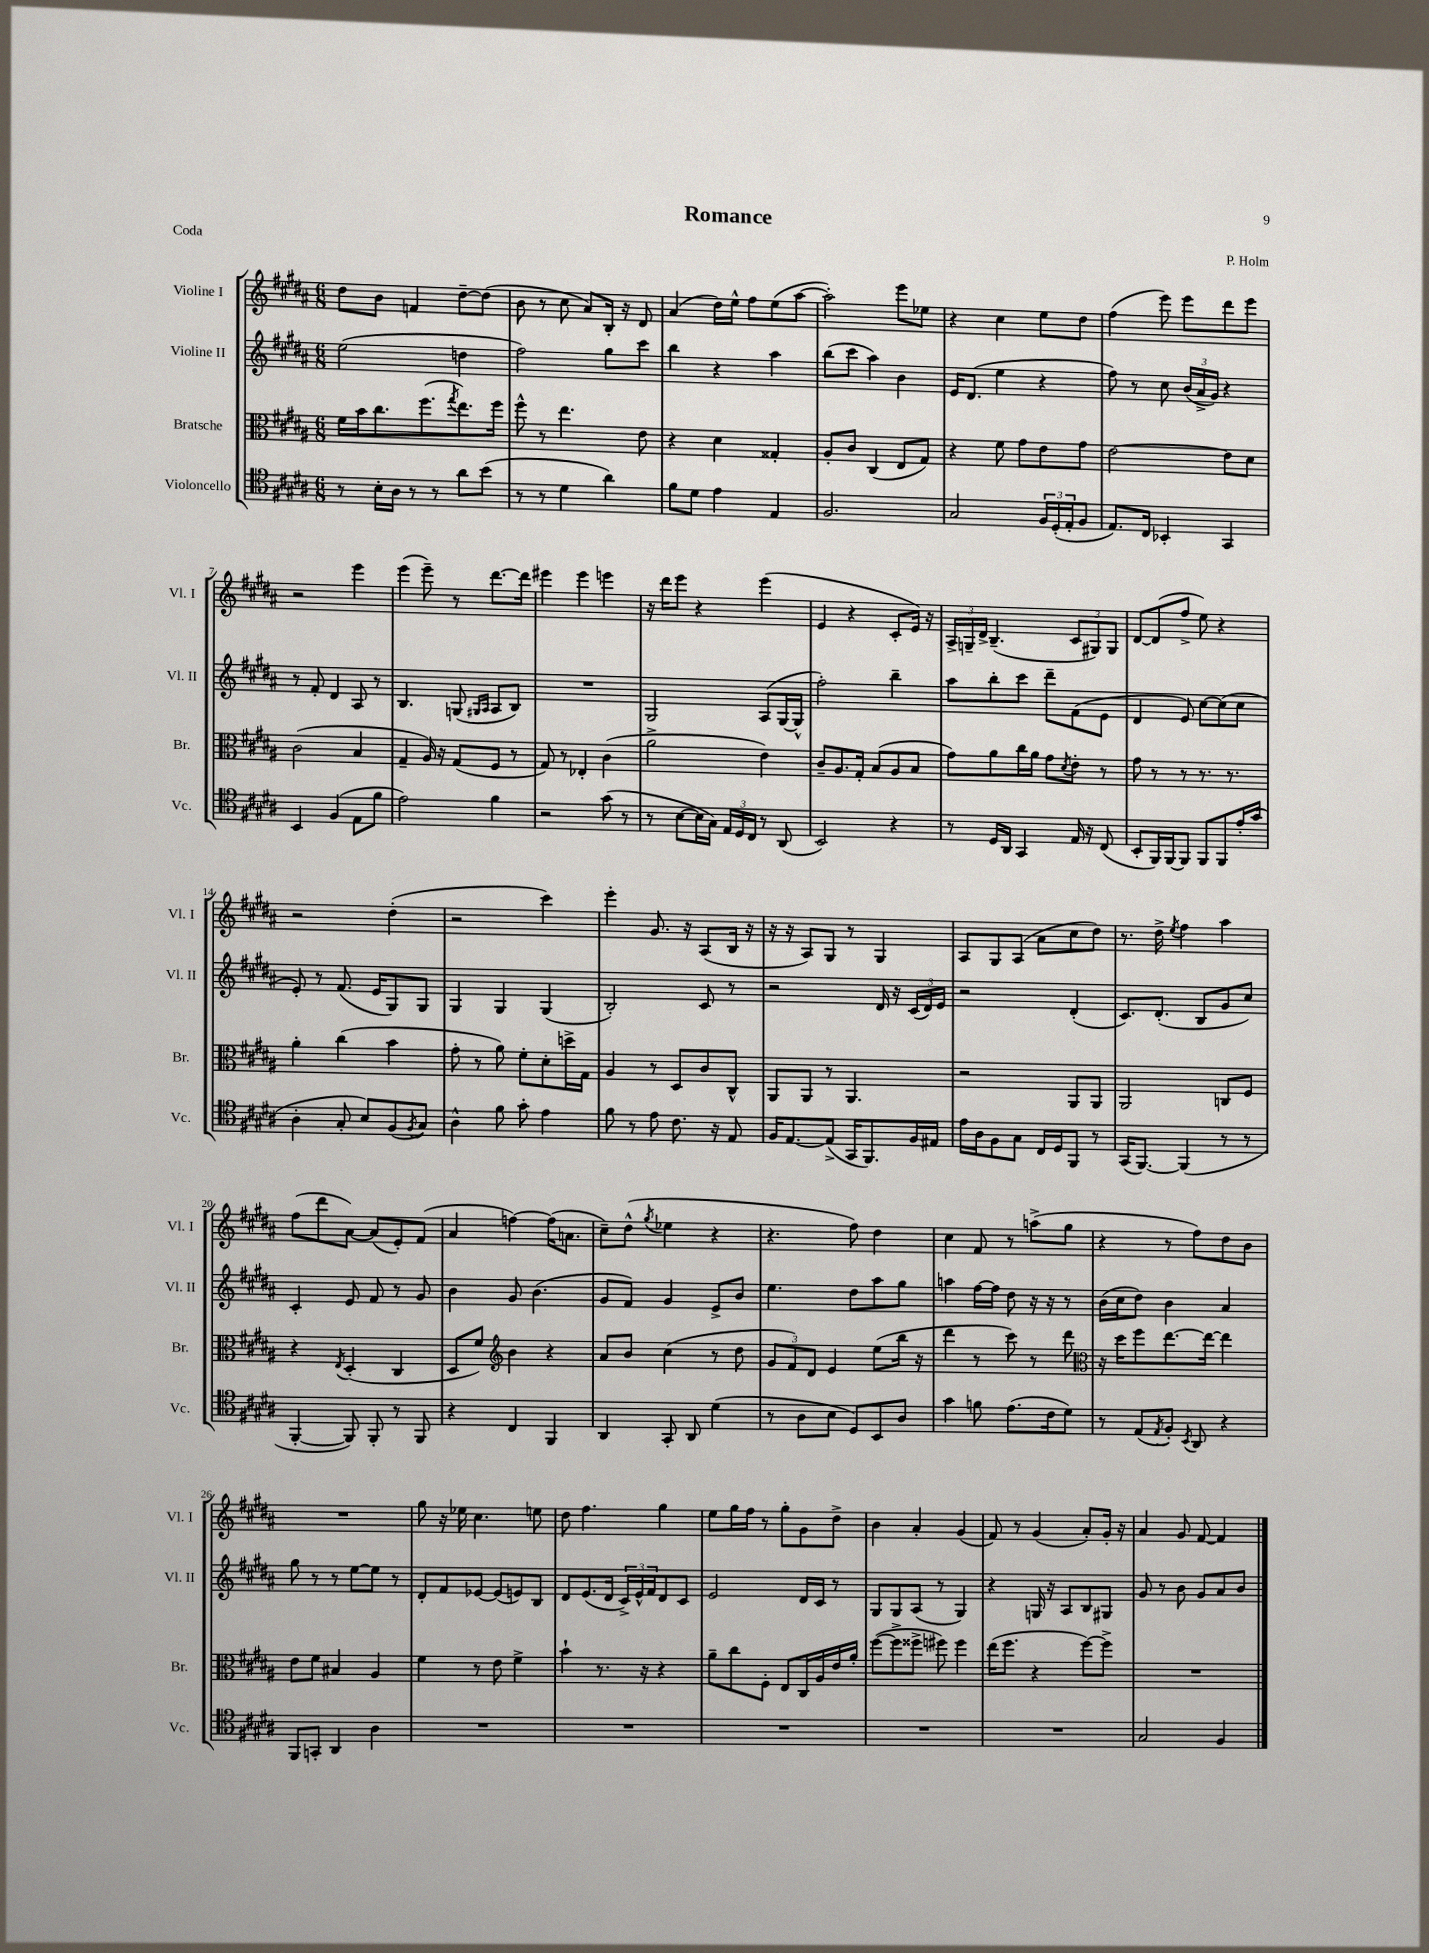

**kern	**kern	**kern	**kern
*staff4	*staff3	*staff2	*staff1
*clefC4	*clefC3	*clefG2	*clefG2
*k[f#c#g#d#a#]	*k[f#c#g#d#a#]	*k[f#c#g#d#a#]	*k[f#c#g#d#a#]
*M6/8	*M6/8	*M6/8	*M6/8
8r	16f#\LL	(2ee\	8dd#\L
.	16b\J	.	.
16B'\LL	8.cc#\	.	8b\J
16A#\JJ	.	.	.
8r	.	.	4f/
.	(8.ff#\	.	.
8r	.	.	.
.	8qgg#/	.	.
8a#\L	8.ee\)	4dd\	[8dd#~\L
(8b\J	.	.	(8dd#\]J
.	16ff#\Jk	.	.
=	=	=	=
8r	8ff#^^\	2ff#\)	8b\
8r	8r	.	8r
4d#\	4.ee\	.	8cc#\
.	.	.	8a#/L)
4a#\)	.	8gg#\L	16B'/Jk
.	.	.	16r
.	8e\	8ccc#\J	8d#/
=	=	=	=
8f#\L	4r	4bb\	(4a#/
8d#\J	.	.	.
4e\	4d#\	4r	16dd#\LL)
.	.	.	16ee^^\JJ
.	.	.	8ff#\L
4E/	4G##'/	4aa#\	(8ee\
.	.	.	[8aa#\J
=	=	=	=
2.F#/	8A#'/L	(8bb\L	2aa#'\])
.	8c#/J	8ccc#\J	.
.	(4C#/	4aa#\)	.
.	8E/L	4b\	8eee\L
.	8G#/J)	.	8ee-\J
=	=	=	=
2G#/	4r	16e/LK	4r
.	.	(8.d#/J	.
.	8f#\	4ee\	4cc#\
.	8g#\L	.	.
24F#/LL	8e\	4r	8ee\L
(24D#'/	.	.	.
24E'/J	.	.	.
8F#/J	8g#\J	.	8dd#\J
=	=	=	=
8.E/L)	[2e\	8ff#\)	(4ff#\
.	.	8r	.
16C#/Jk	.	.	.
4BB-'/	.	8cc#\	8eee\)
.	.	(24b/LL	8eee\L
.	.	24a#^/	.
.	.	24g#/JJ)	.
4GG#/	8e\]L	4r	8ddd#\
.	8d#\J	.	8eee\J
=	=	=	=
4BB/	(2c#\	8r	2r
.	.	8f#'/	.
(4F#/	.	4d#/	.
8E\L	4B/	8A#/	4eee\
8f#\J	.	8r	.
=	=	=	=
2e\)	4G#~/	4.B/	(4eee\
.	16A#/)	.	8eee~\)
.	16r	.	.
.	(8G#/L	(8G/	8r
.	.	16qqG#/LL	.
.	.	16qqA#/JJ	.
4f#\	8F#/J	8A#/L	[8.ddd#\L
.	8r	8B/J)	.
.	.	.	16ddd#\]Jk
=	=	=	=
2r	8G#/)	2.r	4eee#\
.	8r	.	.
.	4E-'/	.	4eee#\
(8g#\	(4c#\	.	4eee\
8r	.	.	.
=	=	=	=
8r	2a#^\	2G#/	16r
.	.	.	16ddd#\LK
[8B\L	.	.	8eee\J
16B\]L	.	.	4r
16G#\JJ)	.	.	.
24E/LL	.	.	.
24D#/	.	.	.
24C#/JJ	.	.	.
8r	4e\)	(8A#/L	(4eee\
(8AA#/	.	[16G#/L	.
.	.	16G#^^/]JJ	.
=	=	=	=
2BB/)	8c#~/L	2ff#'\)	4e/
.	8.A#/	.	.
.	.	.	4r
.	16G#'/Jk	.	.
.	(8B/L	.	.
4r	8A#/	4bb~\	8c#'/L
.	8B/J	.	16e/Jk)
.	.	.	16r
=	=	=	=
8r	8g#\L)	8aa#\L	24A#^/LL
.	.	.	24G~/
.	.	.	24d#^/JJ
16D#/LL	8a#\	8bb'\	(4.B~/
16AA#/JJ	.	.	.
4GG#/	16cc#\L	8ccc#\J	.
.	16a#\JJ	.	.
.	8g#\L	8ddd#~\L	.
.	8qd#/	.	.
16E/	8e'\J	(8f#\	12c#/L
16r	.	.	.
.	.	.	12G#/)
(8C#/	8r	8e\J	.
.	.	.	12G#/J
=	=	=	=
8BB'/L	8g#\	4d#/	[8d#/L
16FF#/L)	8r	.	(8d#/]
[16FF#/J	.	.	.
8FF#/]J	8r	8e/)	8ff#^/J
8FF#/L	8.r	[8cc#\L	8ee\)
8FF#/	.	(8cc#\]	4r
.	8.r	.	.
16e'/L	.	8cc#\J	.
(16g#/JJ	.	.	.
=	=	=	=
4A#'\	4a#'\	8e'/)	2r
.	.	8r	.
8G#'/	(4cc#\	(8.f#/	.
8B/L)	.	.	.
.	.	16e/LK	.
(8F#/	4b\	8G#/)	(4dd#'\
8qF#/	.	.	.
8G#/J)	.	8G#/J	.
=	=	=	=
4A#^^\	8g#'\	4G#/	2r
.	8r	.	.
8f#\	8a#\)	4G#/	.
8g#'\	8f#'\L	.	.
4e\	8d#'\	(4G#/	4ccc#\)
.	16dd^\L	.	.
.	16G#\JJ	.	.
=	=	=	=
8f#\	4A#/	2B'/)	4eee'\
8r	.	.	.
8e\	8r	.	8.g#/
8.c#\	8D#/L	.	.
.	.	.	16r
.	8c#/	8c#/	(8A#/L
16r	.	.	.
8E/	8C#^^/J	8r	16B/Jk
.	.	.	16r
=	=	=	=
16F#/LK	8AA#/L	2r	16r
[8.E/	.	.	16r
.	8AA#/J	.	8A#/L)
(8E^/]J	8r	.	8G#/J
16GG#/LK	4.AA#/	.	8r
8.FF#/)	.	.	.
.	.	16d#/	4G#/
.	.	16r	.
16F#/L	.	(24c#/LL	.
.	.	24d#/)	.
16E#/JJ	.	.	.
.	.	24e/JJ	.
=	=	=	=
16e\LL	2r	2r	8A#/L
16A#\J	.	.	.
8F#\	.	.	8G#/
8G#\J	.	.	(8A#/J
16C#/LL	.	.	8a#\L
16D#/J	.	.	.
8FF#/J	8AA#/L	(4d#'/	8cc#\
8r	8AA#/J	.	8dd#\J)
=	=	=	=
(16GG#/LK	2AA#/	8.c#/L)	8.r
[8.FF#/J)	.	.	.
.	.	(8.d#'/J	16dd#^\
.	.	.	8qee/
(4FF#/]	.	.	4ff#\
.	.	8B/L	.
8r	8C/L	8g#/	4aa#\
8r	8F#/J	8cc#/J)	.
=	=	=	=
[4FF#'/	4r	4c#'/	(8ff#\L
.	.	.	8ddd#\
.	8qE/	.	.
8FF#/])	(4D#'/	8e/	[8a#\J)
8FF#'/	.	8f#/	(8a#/]L
8r	4C#/	8r	8e'/)
8FF#/	.	8g#/	(8f#/J
=	=	=	=
4r	8D#/L	4b\	4a#/
.	8f#/J)	.	.
*	*clefG2	*	*
4C#/	4b\	8g#/	[4ff\)
.	.	(4.b\	.
4FF#/	4r	.	(16ff\]LK
.	.	.	8.a\J
=	=	=	=
4AA#/	8a#/L	8g#/L	8cc#~\L)
.	8b/J	8f#/J)	(8dd#^^\J
.	.	.	8qgg#/
8GG#'/	(4cc#\	4g#/	4ee-\
8AA#/	.	.	.
(4d#\	8r	8e^/L	4r
.	8dd#\	8b/J	.
=	=	=	=
8r	12g#/L	4.ee\	4.r
.	12f#/)	.	.
8A#\L	.	.	.
.	12d#/J	.	.
8B\J	4e/	.	.
8D#/L)	.	8dd#\L	8ff#\)
8BB/	(8ee\L	8aa#\	4dd#\
8A#/J	16bb\Jk	8gg#\J	.
.	16r	.	.
=	=	=	=
4g#\	4ddd#\	4aa\	4cc#\
8f\	8r	[16ff#\LL	8f#/
.	.	16ff#\]JJ	.
(8.e\L	8ccc#\)	8dd#\	8r
.	8r	16r	(8aa^\L
16c#\k	.	16r	.
8d#\J)	8ddd#\	8r	8gg#\J
=	=	=	=
*	*clefC3	*	*
8r	16r	(16b\LL	4r
.	16dd#\LK	16cc#\J	.
(8E/L	8ff#\	8dd#\J)	.
8qE/	.	.	.
8F#'/J)	[8.ee\	4b\	8r
8qBB/	.	.	.
8AA#/	.	.	8ff#\L)
.	16ee\_Jk	.	.
4r	4ee\]	4a#/	8dd#\
.	.	.	8b\J
=	=	=	=
8FF#/L	8e\L	8gg#\	2.r
8GG'/J	8f#\J	8r	.
4AA#/	4B#/	8r	.
.	.	[8ee\L	.
4A#\	4A#/	8ee\]J	.
.	.	8r	.
=	=	=	=
2.r	4f#\	8d#'/L	8gg#\
.	.	8f#/	16r
.	.	.	16ee-\
.	8r	[8e-/J	4.cc#\
.	8e\	(8e-/]L	.
.	4f#^\	8e/)	.
.	.	8B/J	8ee\
=	=	=	=
2.r	4b`\	8d#/L	8dd#\
.	.	(8.e/	4.ff#\
.	8.r	.	.
.	.	16d#/Jk	.
.	.	24c#^/LL)	.
.	.	24e^^/	.
.	16r	.	.
.	.	24f#/J	.
.	4r	8d#/	4gg#\
.	.	8c#/J	.
=	=	=	=
2.r	8a#~\L	2e/	8ee\L
.	8cc#\	.	16gg#\L
.	.	.	16ff#\JJ
.	8F#'\J	.	8r
.	8E/L	.	8gg#'\L
.	16C#/L	16d#/LL	8g#\
.	16A#/	16c#/JJ	.
.	16e/	8r	8dd#^\J
.	16a#'/JJ	.	.
=	=	=	=
2.r	([8ff#\L	8G#/L	4b\
.	8ff#^\]	8G#/	.
.	8ff##^\J	(8A#/J	4a#'/
.	8ff#\)	8r	.
.	4ff#\	4G#/)	(4g#/
=	=	=	=
2.r	(16ee\LK	4r	8f#/)
.	8.ff#\J	.	.
.	.	.	8r
.	4r	16G/	(4g#/
.	.	16r	.
.	.	8A#/L	.
.	[8ff#\L)	8B/	8a#'/L)
.	8ff#^\]J	8G#/J	16g#'/Jk
.	.	.	16r
=	=	=	=
2G#/	2.r	8g#/	4a#/
.	.	8r	.
.	.	8b\	8g#/
.	.	8g#/L	[8f#/
4F#/	.	8a#/	4f#/]
.	.	8b/J	.
==	==	==	==
*-	*-	*-	*-
